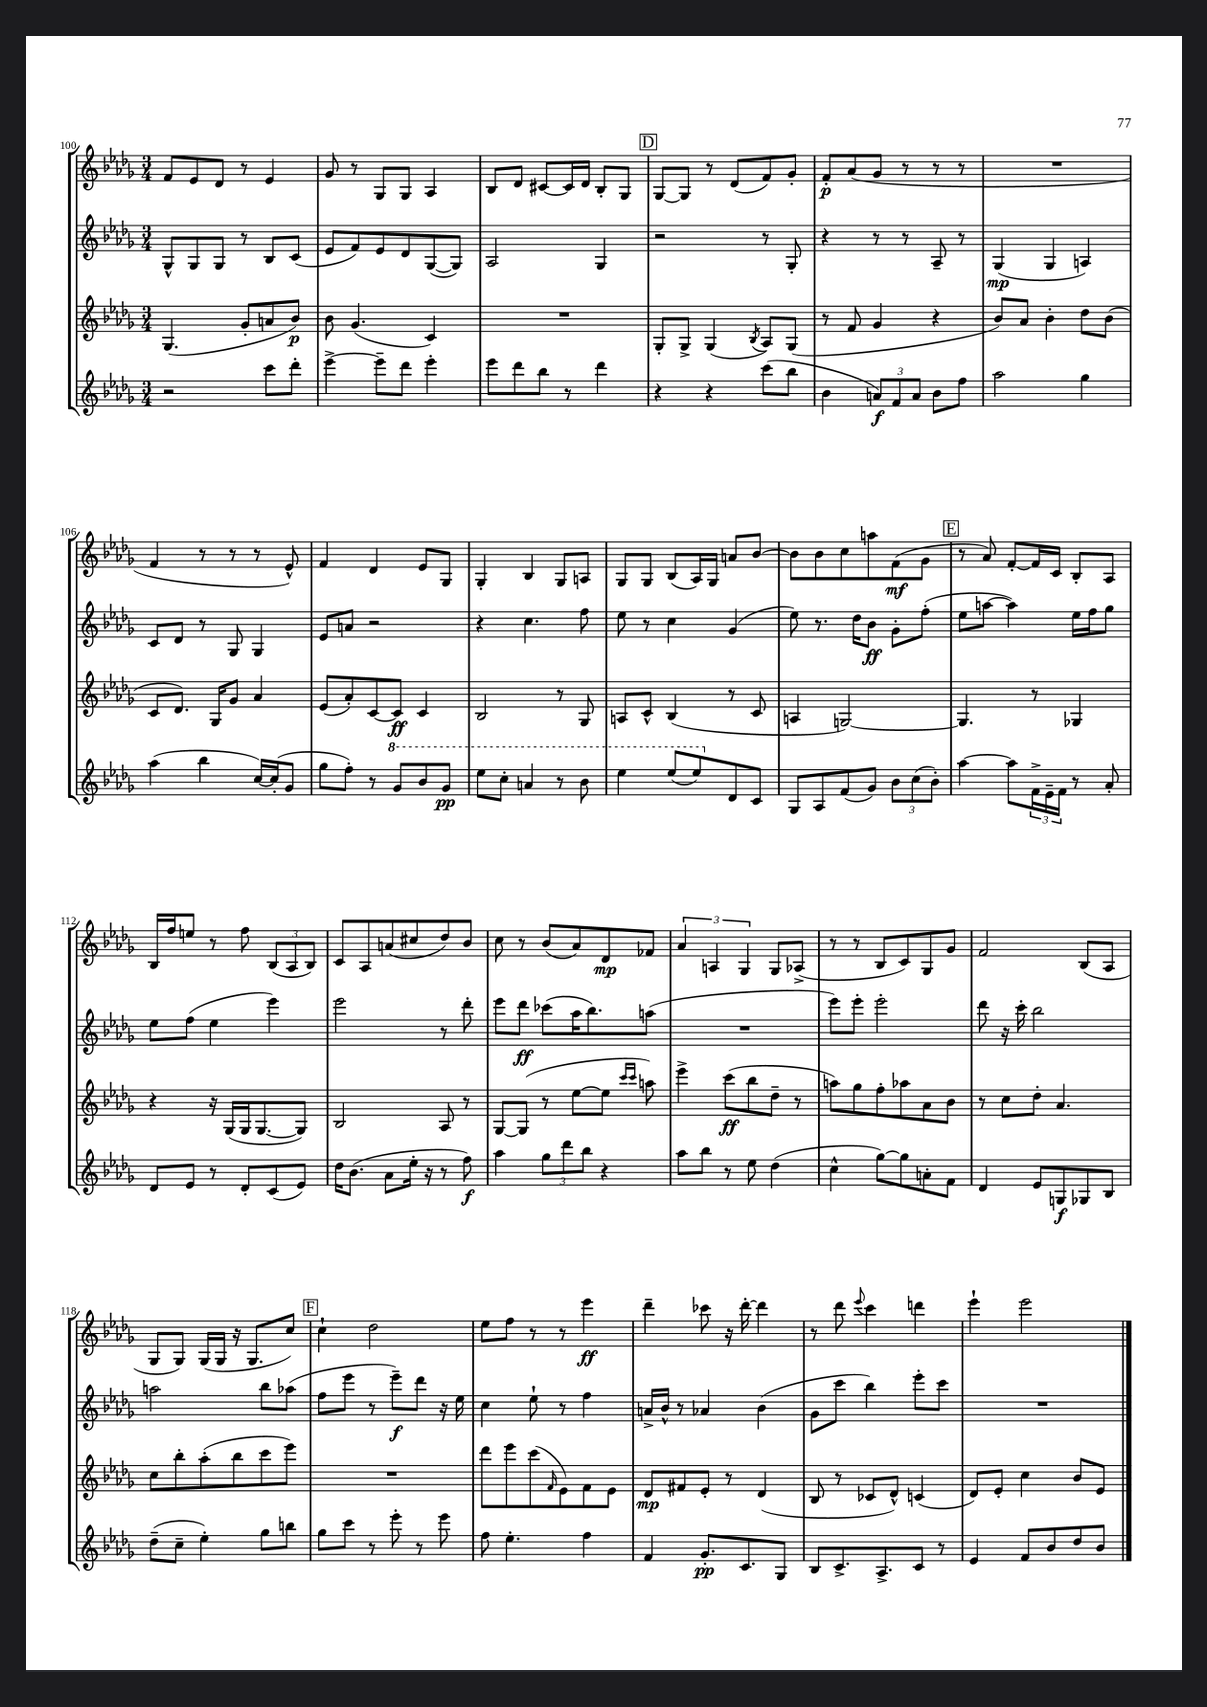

**kern	**dynam	**kern	**dynam	**kern	**dynam	**kern	**dynam
*part4	*part4	*part3	*part3	*part2	*part2	*part1	*part1
*staff4	*staff4	*staff3	*staff3	*staff2	*staff2	*staff1	*staff1
*clefG2	*	*clefG2	*	*clefG2	*	*clefG2	*
*k[b-e-a-d-g-]	*	*k[b-e-a-d-g-]	*	*k[b-e-a-d-g-]	*	*k[b-e-a-d-g-]	*
*M3/4	*	*M3/4	*	*M3/4	*	*M3/4	*
=100	=100	=100	=100	=100	=100	=100	=100
2r	.	(4.G-/	.	8G-^^/L	.	8f/L	.
.	.	.	.	8G-/	.	8e-/	.
.	.	.	.	8G-/J	.	8d-/J	.
.	.	8g-'/L	.	8r	.	8r	.
8ccc\L	.	8an/	.	8B-/L	.	4e-/	.
8ddd-'\J	.	8b-/J)	p	(8c/J	.	.	.
=101	=101	=101	=101	=101	=101	=101	=101
[4eee-^\	.	8b-\	.	8e-/L	.	8g-/	.
.	.	(4.g-/	.	8f/)	.	8r	.
8eee-~\L]	.	.	.	8e-/	.	8G-/L	.
8ddd-\J	.	.	.	8d-/	.	8G-/J	.
4eee-'\	.	4c/)	.	([8G-/	.	4A-/	.
.	.	.	.	8G-/J])	.	.	.
=102	=102	=102	=102	=102	=102	=102	=102
8eee-\L	.	2.r	.	2A-/	.	8B-/L	.
8ddd-\	.	.	.	.	.	8d-/J	.
8bb-\J	.	.	.	.	.	[8c#X/L	.
8r	.	.	.	.	.	16c#/L]	.
.	.	.	.	.	.	16d-/JJ	.
4ddd-\	.	.	.	4G-/	.	8B-'/L	.
.	.	.	.	.	.	8G-/J	.
!!LO:REH:place=s1:t=D
=103	=103	=103	=103	=103	=103	=103	=103
4r	.	8G-'/L	.	2r	.	[8G-/L	.
.	.	8G-^/J	.	.	.	8G-/J]	.
4r	.	(4G-/	.	.	.	8r	.
.	.	.	.	.	.	(8d-/L	.
.	.	8qB-/	.	.	.	.	.
(8ccc\L	.	8A-/L)	.	8r	.	8f/)	.
8bb-\J	.	(8G-/J	.	8G-'/	.	8g-'/J	.
=104	=104	=104	=104	=104	=104	=104	=104
4b-\	.	8r	.	4r	.	8f'/L	p
.	.	8f/	.	.	.	(8a-/	.
12an/L)	f	4g-/	.	8r	.	8g-/J	.
12f/	.	.	.	.	.	.	.
.	.	.	.	8r	.	8r	.
12a/J	.	.	.	.	.	.	.
8b-\L	.	4r	.	8A-~/	.	8r	.
8ff\J	.	.	.	8r	.	8r	.
=105	=105	=105	=105	=105	=105	=105	=105
2aa-\	.	8b-/L)	.	(4G-/	mp	2.r	.
.	.	8a-/J	.	.	.	.	.
.	.	4b-'\	.	4G-/	.	.	.
4gg-\	.	8dd-\L	.	4An/)	.	.	.
.	.	(8b-\J	.	.	.	.	.
!!LO:LB:g=z
=106	=106	=106	=106	=106	=106	=106	=106
(4aa-\	.	8c/L	.	8c/L	.	4f/	.
.	.	8.d-/J)	.	8d-/J	.	.	.
4bb-\	.	.	.	8r	.	8r	.
.	.	16G-/KL	.	.	.	.	.
.	.	8g-/J	.	8G-/	.	8r	.
[16cc/LL)	.	4a-/	.	4G-/	.	8r	.
(16cc'/J]	.	.	.	.	.	.	.
8g-/J	.	.	.	.	.	8e-^^/)	.
=107	=107	=107	=107	=107	=107	=107	=107
8gg-\L	.	(8e-/L	.	8e-/L	.	4f/	.
8ff'\J)	.	8a-'/)	.	8an/J	.	.	.
8r	.	[8c/	.	2r	.	4d-/	.
*8va	*	*	*	*	*	*	*
8gg-/L	.	8c/J]	ff	.	.	.	.
8bb-/	.	4c/	.	.	.	8e-/L	.
8gg-/J	pp	.	.	.	.	8G-/J	.
=108	=108	=108	=108	=108	=108	=108	=108
8eee-\L	.	2B-/	.	4r	.	4G-'/	.
8ccc'\J	.	.	.	.	.	.	.
4aan/	.	.	.	4.cc\	.	4B-/	.
8r	.	8r	.	.	.	8G-/L	.
8bb-\	.	8G-/	.	8ff\	.	8An/J	.
=109	=109	=109	=109	=109	=109	=109	=109
4eee-\	.	8An/L	.	8ee-\	.	8G-/L	.
.	.	8c^^/J	.	8r	.	8G-/J	.
(8eee-/L	.	(4B-/	.	4cc\	.	(8B-/L	.
8eee-/)	.	.	.	.	.	16A-/L)	.
.	.	.	.	.	.	16G-/JJ	.
*X8va	*	*	*	*	*	*	*
8d-/	.	8r	.	(4g-/	.	8an/L	.
8c/J	.	8c/	.	.	.	[8b-/J	.
=110	=110	=110	=110	=110	=110	=110	=110
8G-/L	.	4An/	.	8ee-\)	.	8b-\L]	.
8A-/	.	.	.	8.r	.	8b-\	.
(8f/	.	[2Gn/)	.	.	.	8cc\	.
.	.	.	.	16dd-\KL	.	.	.
8g-/J)	.	.	.	8b-\J	ff	8aan\	.
12b-\L	.	.	.	8g-'\L	.	(8f\	mf
(12cc\	.	.	.	.	.	.	.
.	.	.	.	(8ff'\J	.	8g-\J	.
12b-'\J)	.	.	.	.	.	.	.
!!LO:REH:place=s1:t=E
=111	=111	=111	=111	=111	=111	=111	=111
[4aa-\	.	4.G/]	.	8ee-\L	.	8r	.
.	.	.	.	[8aan\J	.	8a-/)	.
8aa-\L]	.	.	.	4aa\])	.	[8f'/L	.
24f^\L	.	8r	.	.	.	16f/L]	.
24e-~\	.	.	.	.	.	.	.
.	.	.	.	.	.	16c/JJ	.
24f\JJ	.	.	.	.	.	.	.
8r	.	4G-X/	.	16ee-\LL	.	8B-'/L	.
.	.	.	.	16ff\J	.	.	.
8a-'/	.	.	.	8gg-\J	.	8A-/J	.
!!LO:LB:g=z
=112	=112	=112	=112	=112	=112	=112	=112
8d-/L	.	4r	.	8ee-\L	.	16B-/LL	.
.	.	.	.	.	.	16ff/J	.
8e-/J	.	.	.	(8ff\J	.	8een/J	.
8r	.	16r	.	4ee-\	.	8r	.
.	.	(16G-/LL	.	.	.	.	.
8d-'/L	.	16G-/J	.	.	.	8ff\	.
.	.	[8.G-/	.	.	.	.	.
(8c/	.	.	.	4eee-\)	.	(12B-/L	.
.	.	.	.	.	.	12A-/	.
8e-/J)	.	8G-/J])	.	.	.	.	.
.	.	.	.	.	.	12B-/J)	.
=113	=113	=113	=113	=113	=113	=113	=113
16dd-\KL	.	2B-/	.	2eee-\	.	8c/L	.
(8.b-\J	.	.	.	.	.	.	.
.	.	.	.	.	.	8A-/	.
8a-\L	.	.	.	.	.	(8an/	.
16ee-'\Jk	.	.	.	.	.	8cc#X/	.
16r	.	.	.	.	.	.	.
8r	.	8A-/	.	8r	.	8dd-/)	.
8ff\)	f	8r	.	8ddd-'\	.	8b-/J	.
=114	=114	=114	=114	=114	=114	=114	=114
4aa-\	.	[8G-/L	.	8eee-\L	.	8cc\	.
.	.	(8G-/J]	.	8ddd-\J	ff	8r	.
12gg-\L	.	8r	.	(8ccc-X\L	.	(8b-/L	.
12ddd-\	.	.	.	.	.	.	.
.	.	[8ee-\L	.	16aa-\K	.	8a-/)	.
12bb-\J	.	.	.	.	.	.	.
.	.	.	.	8.bb-\)	.	.	.
4r	.	8ee-\J]	.	.	.	8d-/	mp
.	.	16qqccc/LL	.	.	.	.	.
.	.	16qqccc/JJ	.	.	.	.	.
.	.	8aan\)	.	(8aan\J	.	8f-X/J	.
=115	=115	=115	=115	=115	=115	=115	=115
8aa-\L	.	4eee-^\	.	2.r	.	6a-/	.
8bb-\J	.	.	.	.	.	.	.
.	.	.	.	.	.	6An/	.
8r	.	(8ccc\L	ff	.	.	.	.
.	.	.	.	.	.	6G-/	.
8ee-\	.	8bb-\	.	.	.	.	.
(4dd-\	.	8dd-~\J	.	.	.	8G-/L	.
.	.	8r	.	.	.	(8A-X^/J	.
=116	=116	=116	=116	=116	=116	=116	=116
4cc^^\	.	8aan\L)	.	8eee-\L)	.	8r	.
.	.	8gg-\	.	8eee-'\J	.	8r	.
[8gg-\L)	.	8ff'\	.	2eee-'\	.	8B-/L	.
8gg-\]	.	8aa-X\	.	.	.	8c/)	.
8an'\	.	8a-\	.	.	.	8G-/	.
8f\J	.	8b-\J	.	.	.	8g-/J	.
=117	=117	=117	=117	=117	=117	=117	=117
4d-/	.	8r	.	8ddd-\	.	2f/	.
.	.	8cc\L	.	16r	.	.	.
.	.	.	.	16ccc'\	.	.	.
8e-/L	.	8dd-'\J	.	2bb-\	.	.	.
8Gn/	f	4.a-/	.	.	.	.	.
8G-X/	.	.	.	.	.	(8B-/L	.
8B-/J	.	.	.	.	.	8A-/J	.
!!LO:LB:g=z
=118	=118	=118	=118	=118	=118	=118	=118
(8dd-~\L	.	8cc\L	.	2aan\	.	8G-/L	.
8cc~\J	.	8bb-'\	.	.	.	8G-/J)	.
4ee-'\)	.	(8aa-'\	.	.	.	(16G-/LL	.
.	.	.	.	.	.	16G-/JJ	.
.	.	8bb-\	.	.	.	16r	.
.	.	.	.	.	.	8.G-/L	.
8gg-\L	.	8ccc\	.	8bb-\L	.	.	.
8bbn\J	.	8eee-\J)	.	(8aa-X\J	.	8cc/J)	.
!!LO:REH:place=s1:t=F
=119	=119	=119	=119	=119	=119	=119	=119
8gg-\L	.	2.r	.	8ff\L	.	4cc`\	.
8ccc\J	.	.	.	8eee-\J	.	.	.
8r	.	.	.	8r	.	2dd-\	.
8eee-'\	.	.	.	8eee-~\L)	f	.	.
8r	.	.	.	8ddd-\J	.	.	.
8eee-\	.	.	.	16r	.	.	.
.	.	.	.	16ee-\	.	.	.
=120	=120	=120	=120	=120	=120	=120	=120
8ff\	.	8ddd-\L	.	4cc\	.	8ee-\L	.
4.ee-'\	.	8eee-\	.	.	.	8ff\J	.
.	.	(8ccc\	.	8ee-`\	.	8r	.
.	.	16qqf/	.	.	.	.	.
.	.	8e-\)	.	8r	.	8r	.
4ff\	.	8f\	.	4ff\	.	4eee-\	ff
.	.	8e-\J	.	.	.	.	.
=121	=121	=121	=121	=121	=121	=121	=121
4f/	.	8d-/L	mp	16an^/LL	.	4ddd-~\	.
.	.	.	.	16b-^^/JJ	.	.	.
.	.	8f#X/	.	8r	.	.	.
8.g-'/L	pp	8e-'/J	.	4a-X/	.	8ccc-X\	.
.	.	8r	.	.	.	16r	.
8.c/	.	.	.	.	.	[16ddd-'\	.
.	.	(4d-/	.	(4b-\	.	4ddd-\]	.
8G-/J	.	.	.	.	.	.	.
=122	=122	=122	=122	=122	=122	=122	=122
8B-/L	.	8B-/	.	8g-\L	.	8r	.
8.c^/	.	8r	.	8ccc\J	.	8ddd-\	.
.	.	.	.	.	.	8qqeee-/	.
.	.	8c-X/L	.	4bb-\)	.	4ccc\	.
8.A-^/	.	.	.	.	.	.	.
.	.	8d-^^/J)	.	.	.	.	.
8c/J	.	(4cn/	.	8eee-'\L	.	4dddn\	.
8r	.	.	.	8ccc\J	.	.	.
=123	=123	=123	=123	=123	=123	=123	=123
4e-/	.	8d-/L)	.	2.r	.	4eee-`\	.
.	.	8e-'/J	.	.	.	.	.
8f/L	.	4cc\	.	.	.	2eee-\	.
8b-/	.	.	.	.	.	.	.
8dd-/	.	8b-/L	.	.	.	.	.
8b-/J	.	8e-/J	.	.	.	.	.
==	==	==	==	==	==	==	==
*-	*-	*-	*-	*-	*-	*-	*-
